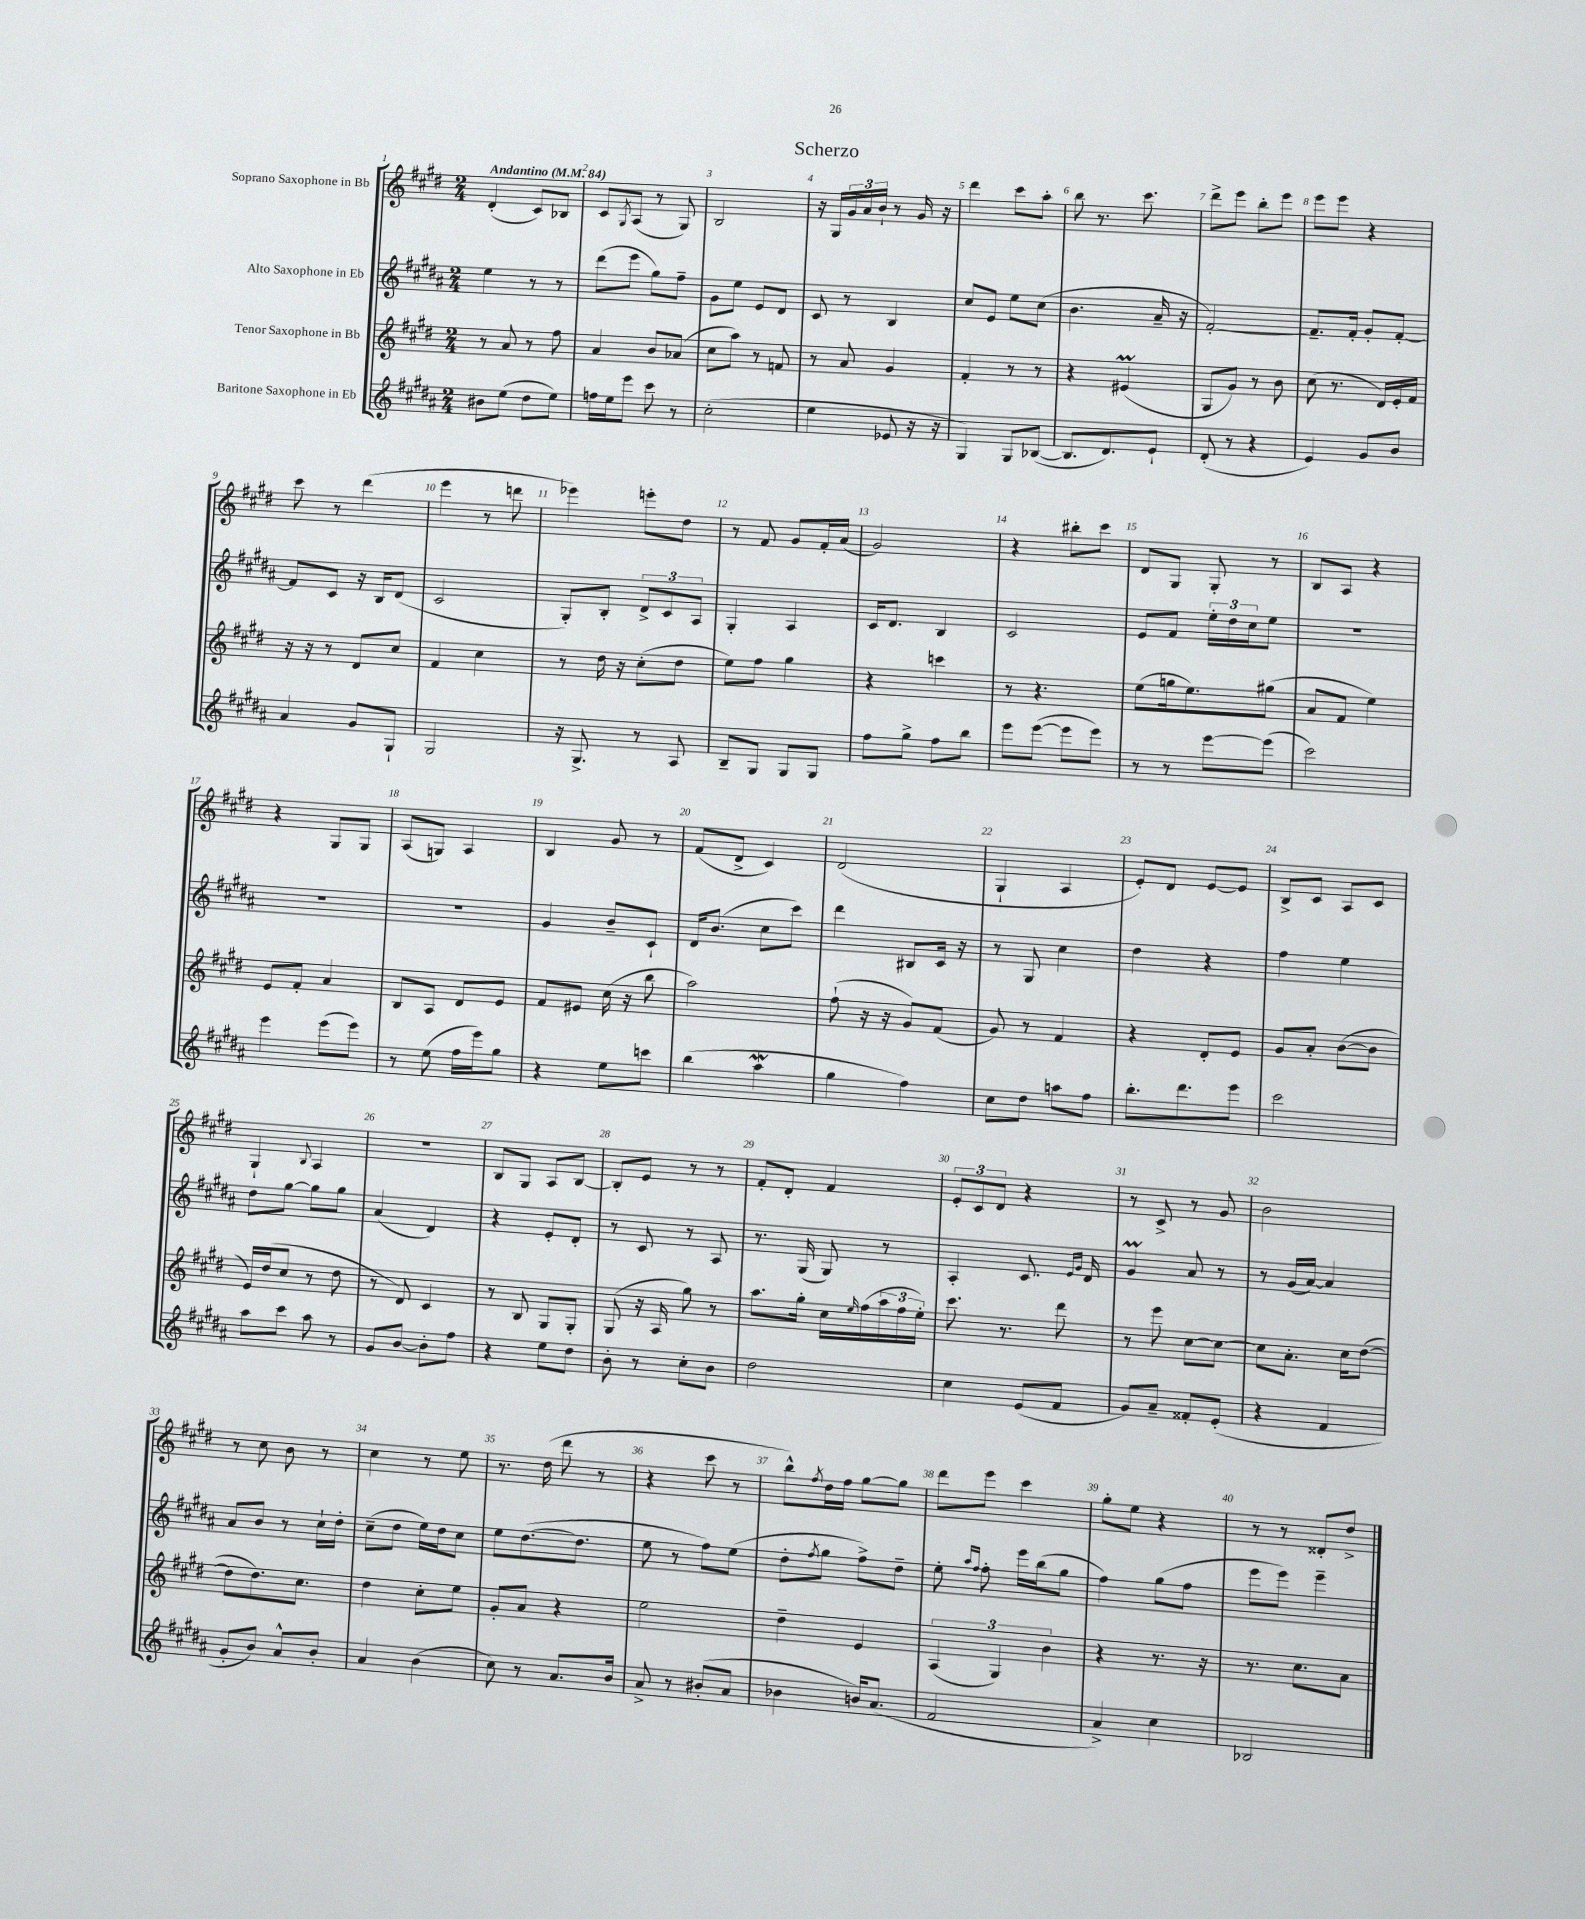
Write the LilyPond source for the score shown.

\header { title = "Scherzo" }
<<
\new StaffGroup <<
\new Staff = "s0" \with { instrumentName = "Soprano Saxophone in Bb" } {
    \clef treble \key e \major \numericTimeSignature \time 2/4 \tempo "Andantino" 4 = 84
    dis'4-.( cis'8) bes8 |
    cis'8 \acciaccatura { gis8 } a8( r8 gis8) |
    b2 |
    r16 gis16 \tuplet 3/2 { gis'16 a'16 b'16-! } r8 gis'16 r16 |
    dis'''4 cis'''8 a''8-. |
    b''8 r8. cis'''8. |
    dis'''8-> e'''8 b''8-. e'''8 |
    e'''8 e'''8 r4 |
    cis'''8 r8 dis'''4( |
    e'''4 r8 d'''8 |
    ees'''4) e'''8-. dis''8 |
    r8 fis'8 gis'8 fis'16-. a'16( |
    gis'2) |
    r4 bis''8-. cis'''8 |
    dis'8 gis8 gis8-. r8 |
    b8 a8 r4 |
    r4 gis8 gis8 |
    a8( g8) a4 |
    b4 gis'8 r8 |
    fis'8( dis'8-> cis'4) |
    dis'2( |
    gis4-! a4 |
    e'8-.) dis'8 e'8~ e'8 |
    b8-> cis'8 a8 cis'8 |
    gis4-! \appoggiatura { b8 } a4 |
    r2 |
    b8 gis8 a8 b8~ |
    b8-. e'8 r8 r8 |
    fis'8-. dis'8-. fis'4 |
    \tuplet 3/2 { e'8-. cis'8 dis'8 } r4 |
    r8 cis'8-> r8 gis'8 |
    b'2 |
    r8 cis''8 b'8 r8 |
    cis''4 r8 e''8 |
    r8. dis''16( dis'''8 r8 |
    r4 cis'''8 r8 |
    b''8-^) \acciaccatura { fis''8 } dis''16 fis''16 gis''8~ gis''8 |
    dis'''8 e'''8 cis'''4 |
    gis''8-. e''8 r4 |
    r8 r8 disis'8-. dis''8-> \bar "|." |
}
\new Staff = "s1" \with { instrumentName = "Alto Saxophone in Eb" } {
    \clef treble \key b \major \numericTimeSignature \time 2/4
    e''4 r8 r8 |
    dis'''8( e'''8 gis''8) fis''8-- |
    gis'8 e''8 e'8 dis'8 |
    cis'8 r8 b4 |
    cis''8 e'8 e''8 cis''8( |
    b'4. ais'16-- r16 |
    fis'2~-.) |
    fis'8.-- fis'16-. gis'8-. fis'8~-. |
    fis'8 cis'8 r16 b16 dis'8( |
    cis'2 |
    gis8-.) b8-. \tuplet 3/2 { dis'8-> cis'8 ais8 } |
    gis4-. ais4 |
    cis'16 dis'8. b4 |
    cis'2 |
    e'8 fis'8 \tuplet 3/2 { e''16-. dis''16 cis''16 } e''8 |
    R2 |
    R2 |
    R2 |
    gis'4 b'8-- cis'8-! |
    dis'16 b'8.( cis''8 cis'''8) |
    dis'''4 bis8 cis'16 r16 |
    r8 gis8 cis''4 |
    dis''4 r4 |
    fis''4 e''4 |
    dis''8 gis''8~ gis''8 gis''8 |
    ais'4( dis'4) |
    r4 e'8-. dis'8-. |
    r8 cis'8 r8 ais8 |
    r8. gis16( gis8) r8 |
    ais4-. cis'8. \grace { e'16 gis'16 } dis'16 |
    gis'4\prall ais'8 r8 |
    r8 gis'16( ais'16~) ais'4 |
    ais'8 b'8 r8 cis''16-! dis''16-. |
    cis''8--( dis''8 e''16) dis''16 cis''8 |
    e''8 dis''8.~( dis''8. |
    e''8 r8 fis''8) e''8( |
    dis''8-. \acciaccatura { fis''8 } gis''8 fis''8->) dis''8-- |
    e''8-. \grace { ais''16 fis''16 } fis''8-. e'''16 b''16( gis''8 |
    fis''4) gis''8( fis''8 |
    e'''8 e'''8) e'''4-- \bar "|." |
}
\new Staff = "s2" \with { instrumentName = "Tenor Saxophone in Bb" } {
    \clef treble \key e \major \numericTimeSignature \time 2/4
    r8 a'8 r8 fis''8 |
    a'4 b'8 aes'8( |
    cis''8 a''8) r8 f'8 |
    r8 a'8 gis'4 |
    fis'4-. r8 r8 |
    r4 eis'4\prall( |
    gis8 gis'8) r8 b'8 |
    cis''8( r8. dis'16) e'16-. fis'16 |
    r16 r16 r8 dis'8 cis''8 |
    fis'4 cis''4 |
    r8 dis''16 r16 cis''8-.( dis''8 |
    e''8) fis''8 gis''4 |
    r4 c'''4 |
    r8 r4. |
    e''8( g''16 e''8.) gis''8( |
    a'8 fis'8 e''4) |
    e'8 fis'8-. a'4 |
    b8 a8 dis'8 e'8 |
    fis'8 eis'8 cis''16( r16 b''8 |
    a''2) |
    fis''8-!( r16 r16 gis'8) fis'8( |
    gis'8) r8 fis'4 |
    r4 dis'8-. e'8 |
    gis'8 a'8-. b'8~( b'8 |
    e'16) dis''16( cis''8 r8 dis''8 |
    r8 dis'8) cis'4 |
    r8 b8 gis8 gis8-. |
    gis8( r16 a16 gis''8) r8 |
    a''8. gis''16-. cis''16 \grace { e''16 } fis''16( \tuplet 3/2 { a''16 fis''16 e''16-.) } |
    cis'''8. r8. dis'''8 |
    r8 e'''8 cis''8~ cis''8~ |
    cis''8 a'8.-. cis''16 dis''8~( |
    dis''8 dis''8.) cis''8. |
    dis''4 cis''8-. e''8 |
    gis'8-. a'8 r4 |
    e''2 |
    dis''4-- e'4 |
    \tuplet 3/2 { a4( gis4) b'4 } |
    r4 r8. r16 |
    r8. cis''8. a'8 \bar "|." |
}
\new Staff = "s3" \with { instrumentName = "Baritone Saxophone in Eb" } {
    \clef treble \key b \major \numericTimeSignature \time 2/4
    bis'8 e''8( dis''8 e''8) |
    f''16 e''16 e'''8 cis'''8 r8 |
    cis''2-.( |
    e''4 ees'8 r16 r16 |
    gis4) gis8 bes8~( |
    bes8. dis'8.) e'8-! |
    dis'8-.( r8 r4 |
    e'4) gis'8 b'8 |
    ais'4 gis'8 gis8-! |
    gis2 |
    r16 gis8.-> r8 ais8 |
    b8-- gis8 gis8 gis8 |
    fis''8 gis''8-> fis''8 b''8 |
    e'''8 e'''8~( e'''8 e'''8) |
    r8 r8 e'''8~ e'''8( |
    cis'''2) |
    e'''4 e'''8( e'''8) |
    r8 e''8( fis''16 e'''16) gis''8 |
    r4 e''8 c'''8 |
    b''4( ais''4\mordent |
    gis''4 fis''4) |
    cis''8 dis''8 a''8 fis''8 |
    b''8.-. dis'''8. e'''8 |
    cis'''2 |
    ais''8 cis'''8 ais''8 r8 |
    gis'8 b'8~ b'8-. fis''8 |
    r4 e''8 dis''8 |
    b'8-. r8 cis''8-. b'8 |
    dis''2 |
    cis''4 e'8( fis'8 |
    gis'8) ais'8-- fisis'8-. e'8-.( |
    r4 fis'4 |
    gis'8-. b'8) ais'8-^ b'8-. |
    ais'4 b'4( |
    cis''8) r8 ais'8. b'16 |
    ais'8-> r8 bis'8-.( ais'8 |
    bes'4 b'16) ais'8.( |
    fis'2 |
    ais'4->) cis''4 |
    bes2 \bar "|." |
}
>>
>>
\layout { \context { \Score \override BarNumber.break-visibility = ##(#f #t #t) barNumberVisibility = #all-bar-numbers-visible } }
